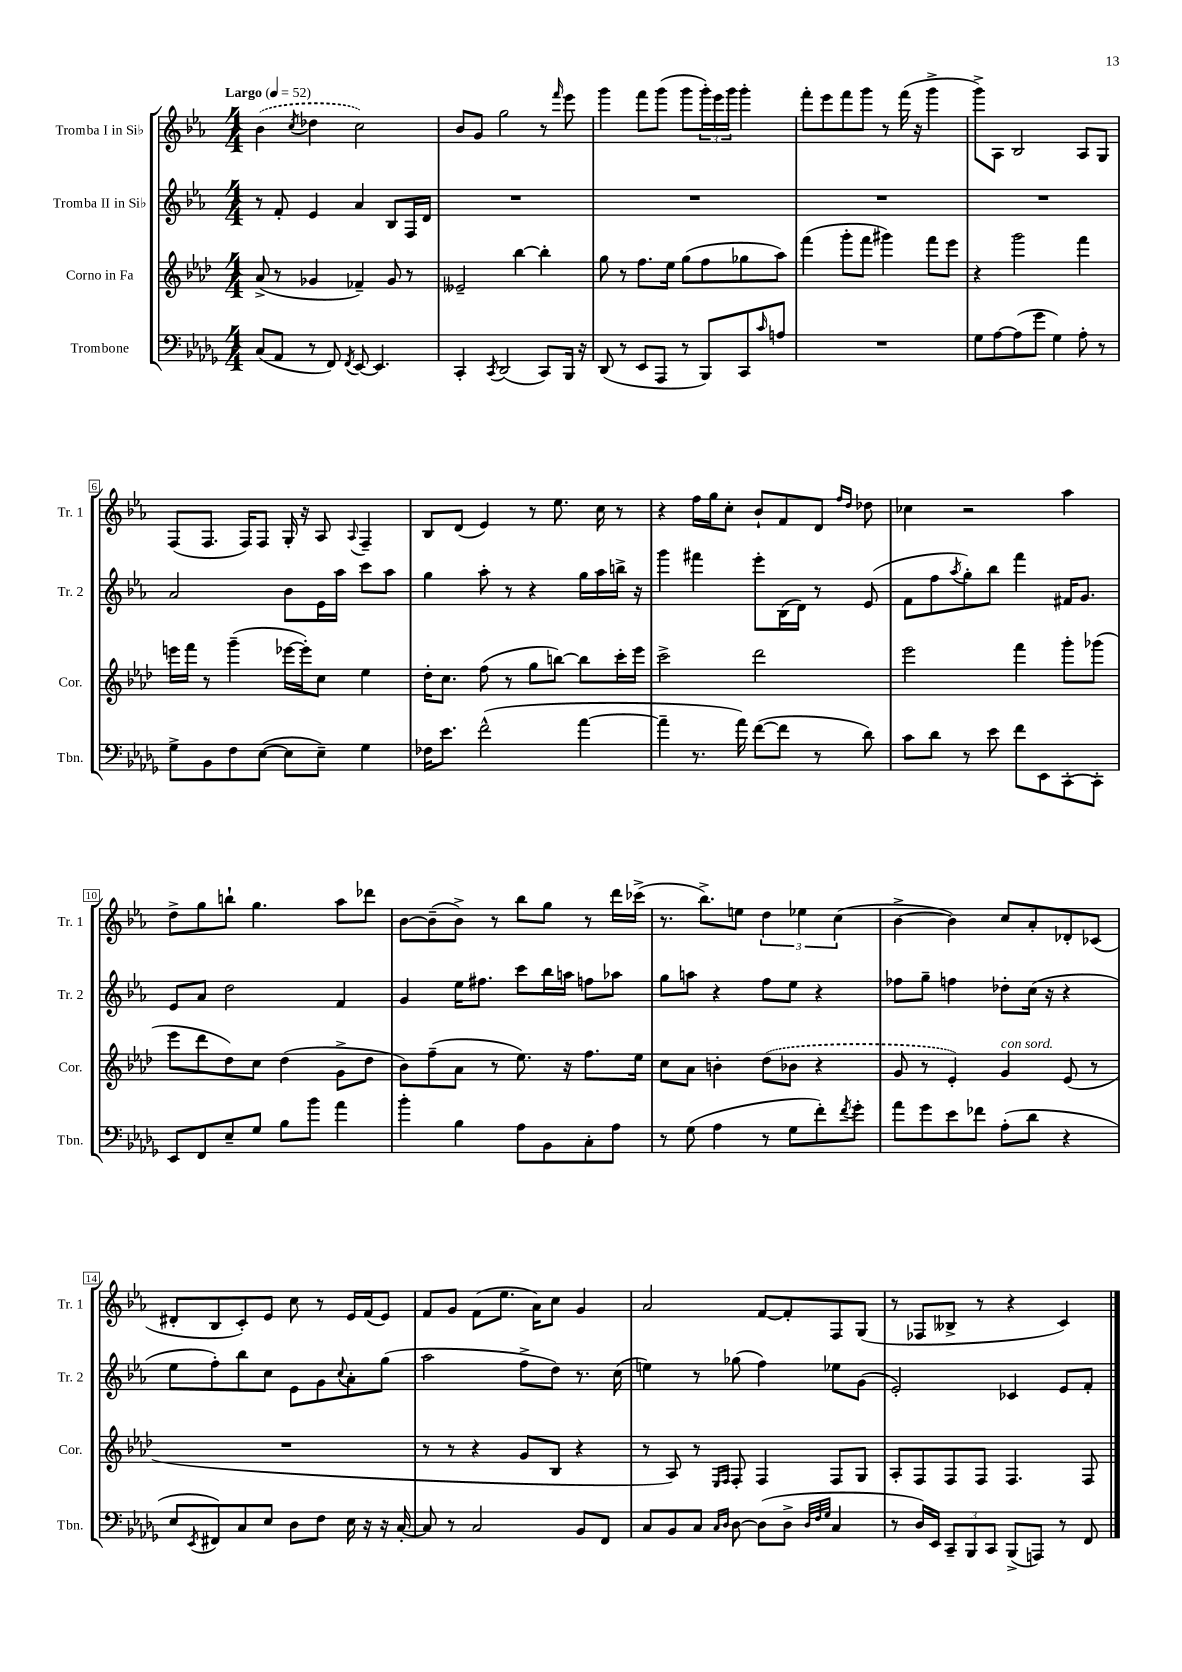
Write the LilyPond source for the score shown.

<<
\new StaffGroup <<
\new Staff = "s0" \with { instrumentName = "Tromba I in Sib" shortInstrumentName = "Tr. 1" } {
    \clef treble \key ees \major \numericTimeSignature \time 4/4 \tempo "Largo" 4 = 52
    \once \slurDashed bes'4( \acciaccatura { c''8 } des''4 c''2) |
    bes'8 g'8 g''2 r8 \grace { f'''16 } ees'''8 |
    g'''4 f'''8 g'''8( g'''8 \tuplet 3/2 { g'''16-.) ees'''16 g'''16 } g'''4-. |
    f'''8-. ees'''8 f'''8 g'''8 r8 f'''16( r16 g'''4-> |
    g'''8->) aes8 bes2 aes8 g8 |
    f8( f8. f16) f8 g16-. r16 aes8 \appoggiatura { aes8 } f4-- |
    bes8 d'8( ees'4) r8 ees''8. c''16 r8 |
    r4 f''16 g''16 c''8-. bes'8-! f'8 d'8 \grace { f''16 d''16 } des''8 |
    ces''4 r2 aes''4 |
    d''8-> g''8 b''8-! g''4. aes''8 des'''8 |
    bes'8~ bes'8--( bes'8->) r8 bes''8 g''8 r8 d'''16 ces'''16->( |
    r8. bes''8.->) e''8 \tuplet 3/2 { d''4 ees''4 c''4( } |
    bes'4~-> bes'4) c''8 aes'8-. des'8-. ces'8( |
    dis'8-. bes8 c'8-.) ees'8 c''8 r8 ees'16 f'16( ees'8) |
    f'8 g'8 f'8( ees''8. aes'16) c''8 g'4 |
    aes'2 f'8~ f'8-. f8 g8( |
    r8 fes8 beses8-> r8 r4 c'4) \bar "|." |
}
\new Staff = "s1" \with { instrumentName = "Tromba II in Sib" shortInstrumentName = "Tr. 2" } {
    \clef treble \key ees \major \numericTimeSignature \time 4/4
    r8 f'8-. ees'4 aes'4 bes8 f16 d'16 |
    R1 |
    R1 |
    R1 |
    R1 |
    aes'2 bes'8 ees'16 aes''16 c'''8 aes''8 |
    g''4 aes''8-. r8 r4 g''16 aes''16 b''16-> r16 |
    g'''4 fis'''4 ees'''8-. bes16( d'16) r8 ees'8( |
    f'8 f''8 \acciaccatura { aes''8 } g''8-.) bes''8 f'''4 fis'16 g'8. |
    ees'8 aes'8 d''2 f'4 |
    g'4 ees''16 fis''8. c'''8 bes''16 a''16 f''8 aes''8 |
    g''8 a''8 r4 f''8 ees''8 r4 |
    fes''8 g''8-- f''4 des''8-. c''16( r16 r4 |
    ees''8 f''8-.) bes''8 c''8 ees'8 g'8 \appoggiatura { c''8 } aes'8-. g''8( |
    aes''2 f''8-> d''8) r8. c''16( |
    e''4) r8 ges''8( f''4) ees''8 g'8( |
    ees'2-.) ces'4 ees'8 f'8-. \bar "|." |
}
\new Staff = "s2" \with { instrumentName = "Corno in Fa" shortInstrumentName = "Cor." } {
    \clef treble \key aes \major \numericTimeSignature \time 4/4
    aes'8->( r8 ges'4 fes'4--) ges'8 r8 |
    eeses'2-- bes''4~ bes''4-. |
    g''8 r8 f''8. ees''16 g''8( f''8 ges''8 aes''8) |
    f'''4( g'''8-. f'''8 gis'''4) f'''8 ees'''8 |
    r4 g'''2 f'''4 |
    e'''16 f'''16 r8 g'''4--( ees'''16~ ees'''16-.) c''8 ees''4 |
    des''16-. c''8. f''8( r8 g''8 b''8~) b''8 c'''16-. ees'''16 |
    c'''2-> des'''2 |
    ees'''2 f'''4 g'''8-. ges'''8( |
    ees'''8 des'''8 des''8) c''8 des''4( g'8-> des''8 |
    bes'8) f''8--( aes'8 r8 ees''8.) r16 f''8. ees''16 |
    c''8 aes'8 b'4-. \once \slurDashed des''8( bes'8 r4 |
    g'8 r8 ees'4-.) g'4^\markup { \italic "con sord." } ees'8( r8 |
    R1 |
    r8 r8 r4 g'8 bes8 r4 |
    r8 aes8) r8 \grace { ees16 f16 } f8-. f4 f8 g8 |
    aes8-. f8 f8 f8 f4. f8 \bar "|." |
}
\new Staff = "s3" \with { instrumentName = "Trombone" shortInstrumentName = "Tbn." } {
    \clef bass \key des \major \numericTimeSignature \time 4/4
    c8( aes,8 r8 f,8) \acciaccatura { f,8 } ees,8~ ees,4. |
    c,4-. \acciaccatura { c,8 } des,2( c,8) bes,,16 r16 |
    des,8( r8 ees,8 aes,,8 r8 bes,,8) c,8 \grace { c'16 } a8 |
    R1 |
    ges8 aes8~ aes8( ges'8 ges4) aes8-. r8 |
    ges8-> bes,8 f8 ees8~( ees8 ees8--) ges4 |
    fes16 ees'8. f'2-^( aes'4~ |
    aes'4-- r8. aes'16) f'8~( f'8 r8 des'8) |
    c'8 des'8 r8 ees'8 f'8 ees,8 c,8~-. c,8-. |
    ees,8 f,8 ees8-- ges8 bes8 bes'8 aes'4 |
    bes'4-. bes4 aes8 bes,8 c8-. aes8 |
    r8 ges8( aes4 r8 ges8 f'8-.) \acciaccatura { f'8 } ges'8-. |
    aes'8 ges'8 ees'8 fes'8 aes8-.( des'8 r4 |
    ees8 \acciaccatura { ees,8 } fis,8) c8 ees8 des8 f8 ees16 r16 r16 c16~-. |
    c8 r8 c2 bes,8 f,8 |
    c8 bes,8 c8 \grace { c16 des16 } des8~ des8( des8-> \grace { des32 f32 ges32 } c4 |
    r8 des16) ees,16 \tuplet 3/2 { c,8-- bes,,8 c,8 } bes,,8->( a,,8) r8 f,8 \bar "|." |
}
>>
>>
\layout { \context { \Score \override BarNumber.stencil = #(make-stencil-boxer 0.1 0.3 ly:text-interface::print) } }
